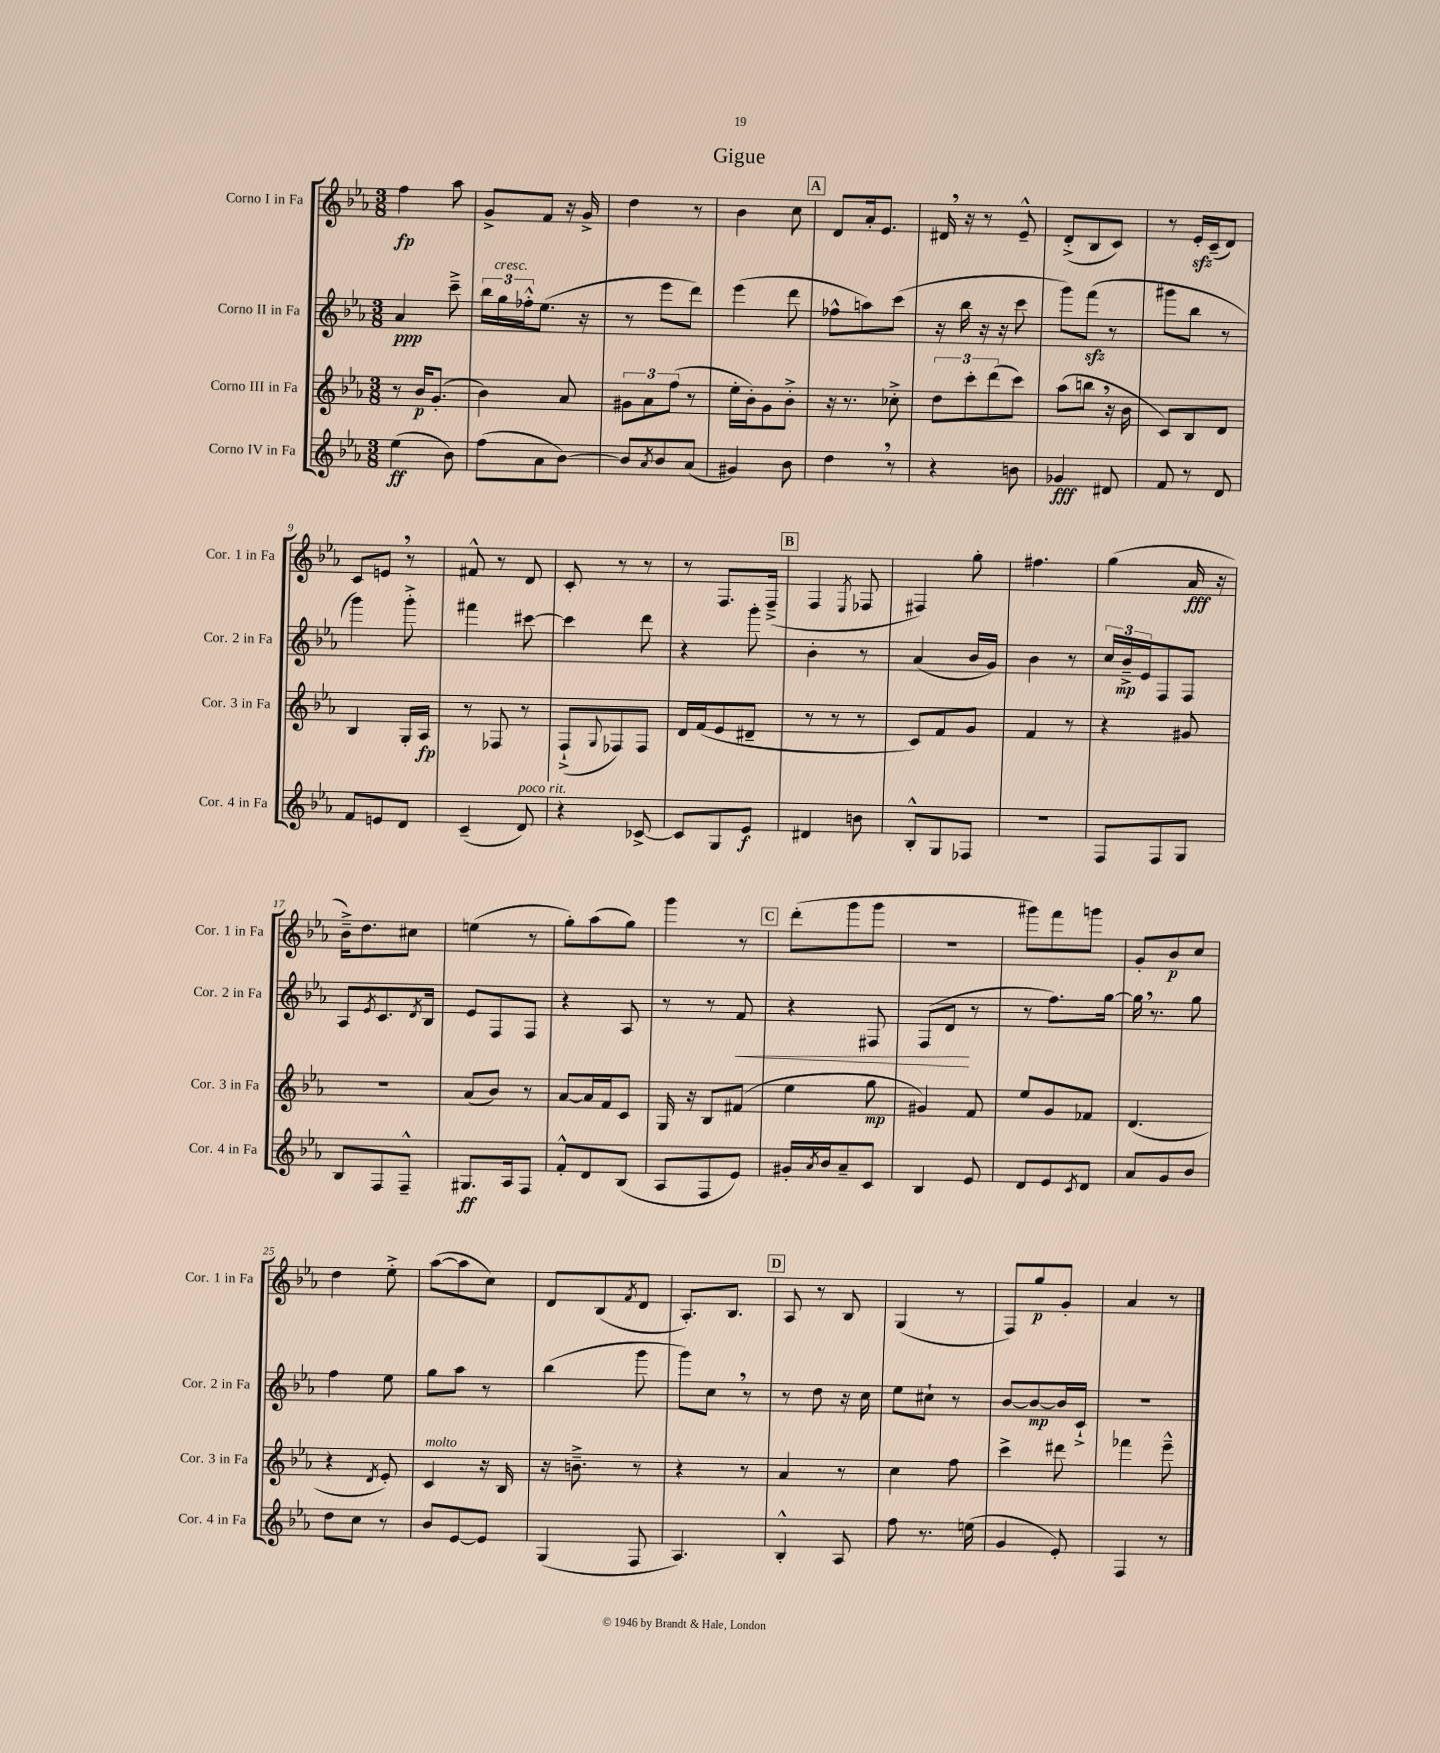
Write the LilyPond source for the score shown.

\header { title = "Gigue" }
<<
\new StaffGroup <<
\new Staff = "s0" \with { instrumentName = "Corno I in Fa" shortInstrumentName = "Cor. 1 in Fa" } {
    \clef treble \key ees \major \numericTimeSignature \time 3/8
    f''4\fp aes''8 |
    g'8-> f'8 r16 g'16-> |
    d''4 r8 |
    bes'4 c''8 |
    \mark \markup { \box "A" } d'8 aes'16-. ees'8. |
    dis'16 \breathe r16 r8 ees'8---^ |
    d'8-.->( bes8 c'8) |
    r8 ees'16-.\sfz c'16--( d'8) |
    c'8 e'8 \breathe r8 |
    fis'8-^ r8 d'8 |
    c'8-. r8 r8 |
    r8 f8. f16--->( |
    \mark \markup { \box "B" } f4 \acciaccatura { ees8 } fes8 |
    fis4) g''8-. |
    fis''4. |
    g''4( aes'16\fff r16 |
    bes'16--->) d''8. cis''8 |
    e''4( r8 |
    g''8-.) aes''8( g''8) |
    g'''4 r8 |
    \mark \markup { \box "C" } d'''8-.( g'''8 g'''8 |
    R4. |
    gis'''8) f'''8 g'''8 |
    g'8-. bes'8\p c''8 |
    d''4 ees''8-.-> |
    aes''8~( aes''8 c''8) |
    d'8 bes8( \acciaccatura { f'8 } d'8 |
    aes8.-.) bes8. |
    \mark \markup { \box "D" } aes8 r8 bes8 |
    g4( r8 |
    f8) g''8\p g'8-. |
    aes'4 r8 \bar "|." |
}
\new Staff = "s1" \with { instrumentName = "Corno II in Fa" shortInstrumentName = "Cor. 2 in Fa" } {
    \clef treble \key ees \major \numericTimeSignature \time 3/8
    aes'4\ppp c'''8---> |
    \tuplet 3/2 { bes''16 g''16^\markup { \italic "cresc." } fes''16-.-^ } ees''8.( r16 |
    r8 ees'''8 d'''8) |
    ees'''4( d'''8 |
    \mark \markup { \box "A" } fes''8-^ a''8) c'''8( |
    r16 bes''16 r16 r16 c'''8 |
    g'''8) f'''8\sfz( r8 |
    gis'''8 bes''8 r8 |
    g'''4) g'''8-.-> |
    fis'''4 cis'''8~ |
    cis'''4 d'''8 |
    r4 g'''8-. |
    \mark \markup { \box "B" } bes'4-. r8 |
    aes'4( bes'16 g'16) |
    bes'4 r8 |
    \tuplet 3/2 { c''16 bes'16--->\mp ees'16 } f8 f8 |
    aes8 \acciaccatura { ees'8 } c'8. \acciaccatura { d'8 } bes16 |
    ees'8 f8 f8 |
    r4 aes8 |
    r8 r8 f'8\< |
    \mark \markup { \box "C" } r4 fis8 |
    f8( d'8\! r8 |
    r8 f''8.) g''16~ |
    g''16 \breathe r8. g''8 |
    f''4 ees''8 |
    g''8 aes''8 r8 |
    bes''4( g'''8 |
    g'''8) c''8 \breathe r8 |
    \mark \markup { \box "D" } r8 d''8 r16 c''16 |
    ees''8 cis''8-! r8 |
    bes'8~ bes'8~\mp bes'16 c'16-!-> |
    R4. \bar "|." |
}
\new Staff = "s2" \with { instrumentName = "Corno III in Fa" shortInstrumentName = "Cor. 3 in Fa" } {
    \clef treble \key ees \major \numericTimeSignature \time 3/8
    r8 bes'16\p g'8.-.( |
    bes'4) aes'8 |
    \tuplet 3/2 { gis'8 aes'8 f''8( } r8 |
    ees''16-. bes'16-.) g'8 bes'8-.-> |
    \mark \markup { \box "A" } r16 r8. ces''8-.-> |
    \tuplet 3/2 { d''8 c'''8-. d'''8( } c'''8) |
    aes''8( b''8 \breathe r16 bes'16 |
    c'8) bes8 d'8 |
    bes4 g16-. aes16\fp |
    r8 fes8 r8 |
    f8-!->( \appoggiatura { g8 } fes8) fes8 |
    d'16 f'16( ees'8 dis'8-- |
    \mark \markup { \box "B" } r8 r8 r8 |
    c'8) f'8 g'8 |
    f'4 r8 |
    r4 gis'8 |
    R4. |
    aes'8( bes'8) r8 |
    aes'8~ aes'16 f'16 c'8 |
    g16 r16 bes8 fis'8( |
    \mark \markup { \box "C" } ees''4 g''8\mp |
    gis'4) f'8 |
    ees''8 g'8 fes'8 |
    d'4.( |
    r4 \acciaccatura { d'8 } ees'8-.) |
    c'4^\markup { \italic "molto" } r16 bes16 |
    r16 b'8.---> r8 |
    r4 r8 |
    \mark \markup { \box "D" } aes'4 r8 |
    c''4 f''8 |
    c'''4-> dis'''8 |
    fes'''4 ees'''8---^ \bar "|." |
}
\new Staff = "s3" \with { instrumentName = "Corno IV in Fa" shortInstrumentName = "Cor. 4 in Fa" } {
    \clef treble \key ees \major \numericTimeSignature \time 3/8
    ees''4\ff( bes'8) |
    f''8( aes'8 bes'8~) |
    bes'8 \acciaccatura { aes'8 } bes'8 aes'8( |
    gis'4) bes'8 |
    \mark \markup { \box "A" } d''4 \breathe r8 |
    r4 b'8 |
    ges'4\fff dis'8 |
    f'8 r8 d'8 |
    f'8 e'8 d'8 |
    c'4--( d'8^\markup { \italic "poco rit." }) |
    r4 ces'8~-> |
    ces'8 g8 ees'8\f |
    \mark \markup { \box "B" } dis'4 b'8 |
    bes8-.-^ g8 fes8 |
    R4. |
    f8 f8 g8 |
    bes8 f8 f8---^ |
    gis8.\ff aes16 f8 |
    f'8-.-^ d'8 bes8( |
    aes8 f8 ees'8) |
    \mark \markup { \box "C" } gis'16-. \acciaccatura { aes'8 } bes'16 aes'8-- c'8 |
    bes4 ees'8 |
    d'8 ees'8 \acciaccatura { c'8 } d'8 |
    aes'8 g'8 bes'8 |
    d''8 c''8 r8 |
    bes'8 ees'8~ ees'8 |
    g4( f8 |
    aes4.) |
    \mark \markup { \box "D" } bes4-.-^ aes8 |
    f''8 r8. e''16( |
    g'4 ees'8-.) |
    f4 r8 \bar "|." |
}
>>
>>
